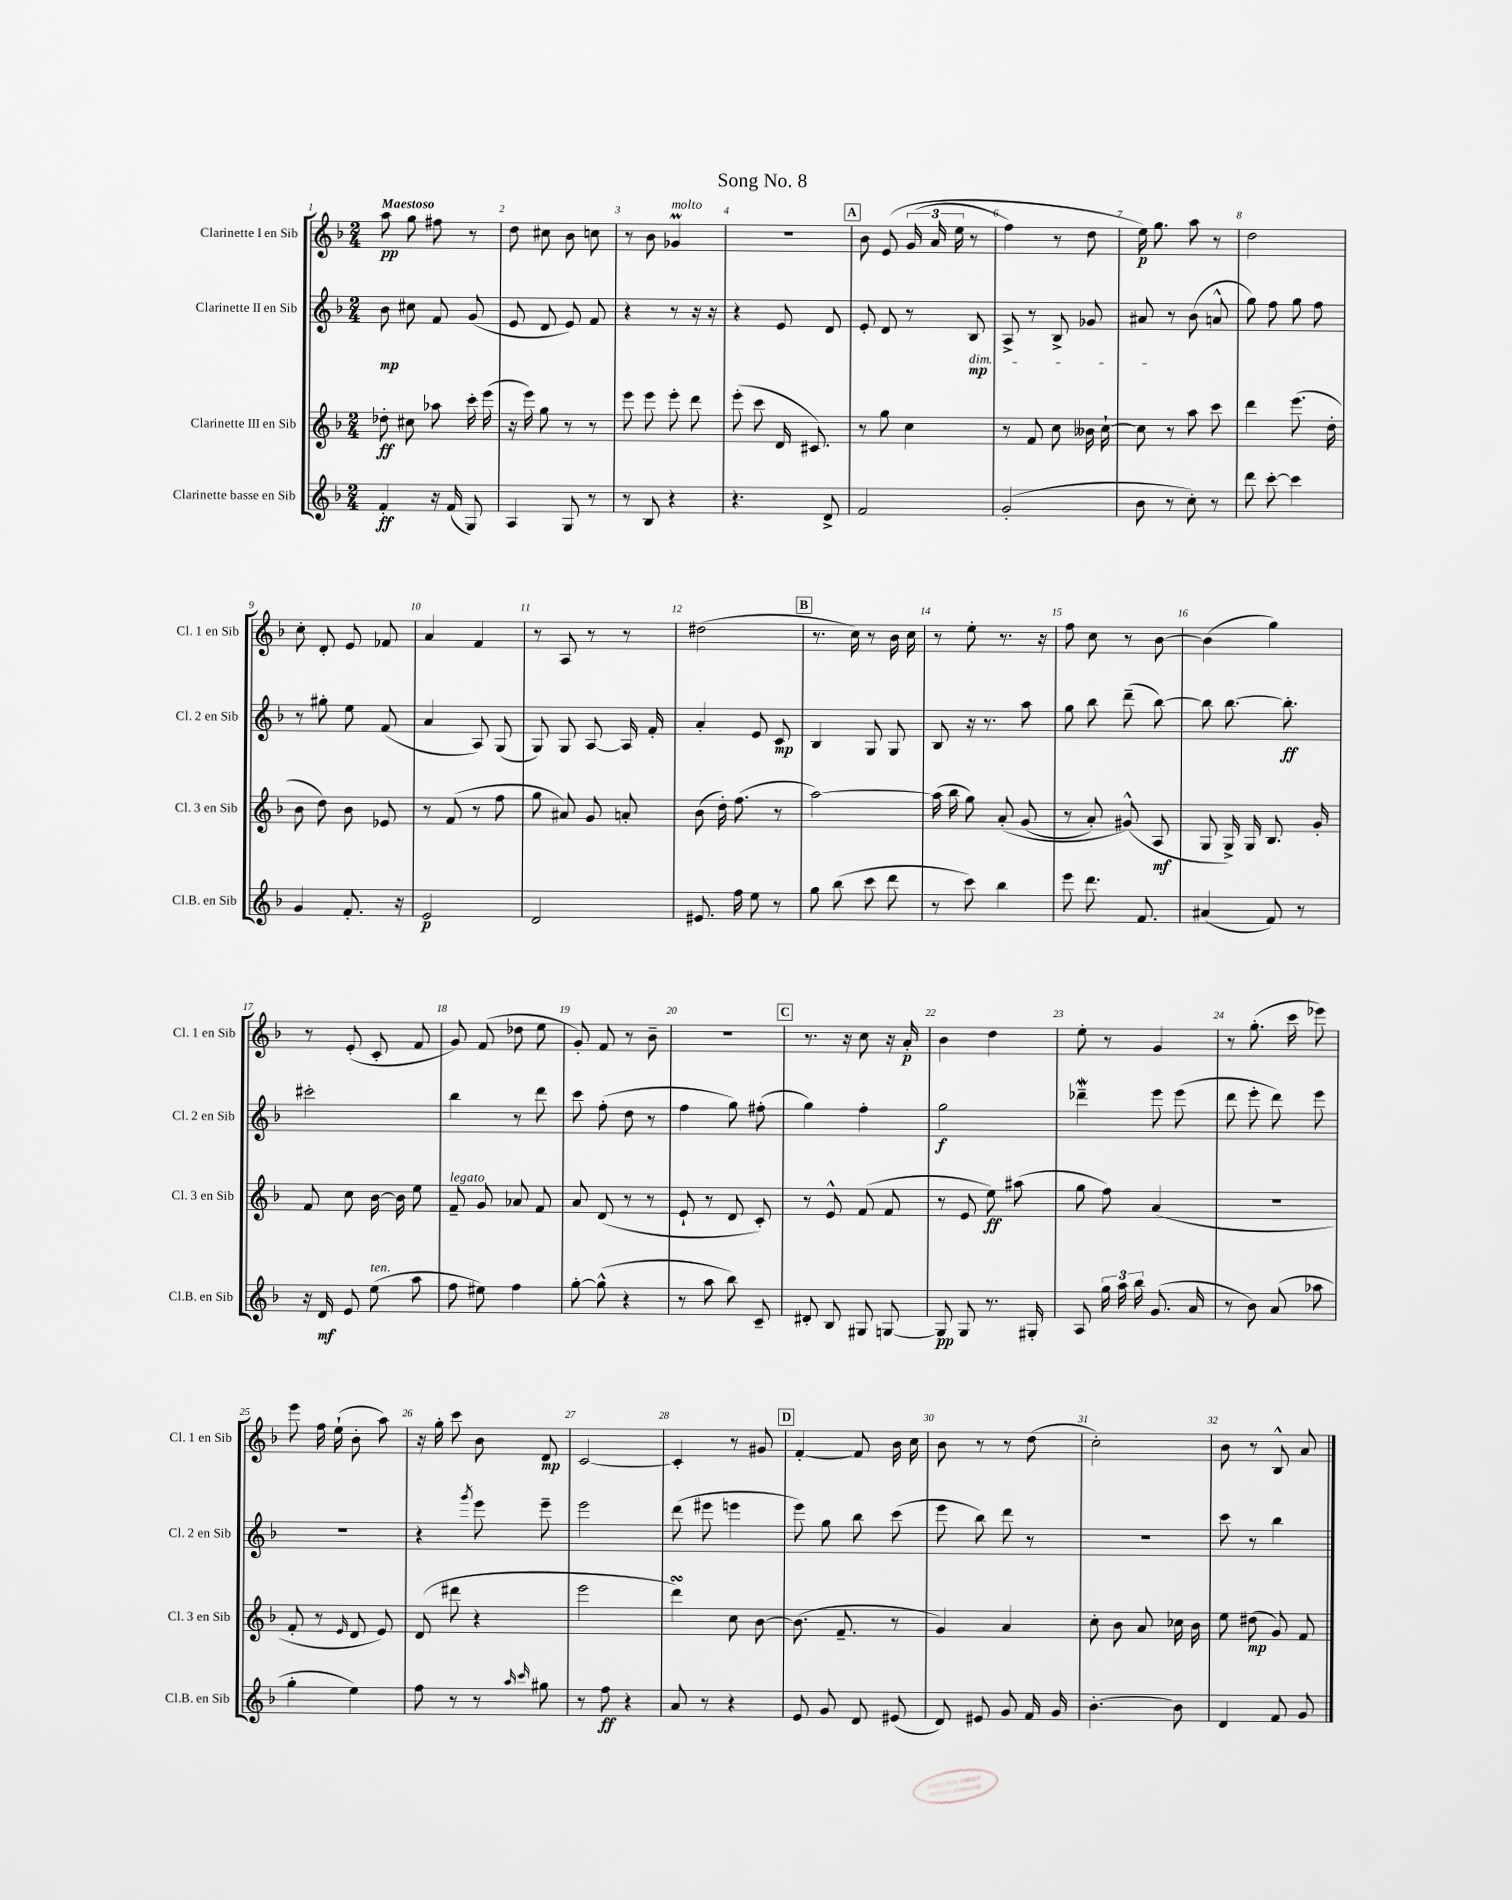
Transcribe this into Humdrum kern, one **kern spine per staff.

**kern	**dynam	**kern	**dynam	**kern	**dynam	**kern	**dynam
*part4	*part4	*part3	*part3	*part2	*part2	*part1	*part1
*staff4	*staff4	*staff3	*staff3	*staff2	*staff2	*staff1	*staff1
*I"Clarinette basse en Sib	*	*I"Clarinette III en Sib	*	*I"Clarinette II en Sib	*	*I"Clarinette I en Sib	*
*I'Cl.B. en Sib	*	*I'Cl. 3 en Sib	*	*I'Cl. 2 en Sib	*	*I'Cl. 1 en Sib	*
*clefG2	*	*clefG2	*	*clefG2	*	*clefG2	*
*k[b-]	*	*k[b-]	*	*k[b-]	*	*k[b-]	*
*M2/4	*	*M2/4	*	*M2/4	*	*M2/4	*
=1	=1	=1	=1	=1	=1	=1	=1
!	!	!	!	!	!	!LO:TX:a:B:t=Maestoso	!
4f'/	ff	8dd-X'\	ff	8b-\	mp	8aa\	pp
.	.	8cc#X\	.	8cc#X\	.	8gg\	.
16r	.	8aa-X\	.	8f/	.	8ff#X\	.
(16f/	.	.	.	.	.	.	.
8G/)	.	16ccc'\	.	(8g/	.	8r	.
.	.	(16eee\	.	.	.	.	.
=2	=2	=2	=2	=2	=2	=2	=2
4A/	.	16r	.	8e/	.	8dd\	.
.	.	16eee\)	.	.	.	.	.
.	.	8gg\	.	8d/	.	8cc#X\	.
8G/	.	8r	.	8e/)	.	8b-\	.
8r	.	8r	.	8f/	.	8ccn\	.
=3	=3	=3	=3	=3	=3	=3	=3
8r	.	8eee\	.	4r	.	8r	.
8B-/	.	8eee\	.	.	.	8b-\	.
!	!	!	!	!	!	!LO:TX:a:i:t=molto	!
4r	.	8eee'\	.	8r	.	4g-XM/	.
.	.	8ddd\	.	16r	.	.	.
.	.	.	.	16r	.	.	.
=4	=4	=4	=4	=4	=4	=4	=4
4.r	.	(8eee'\	.	4r	.	2r	.
.	.	8ccc\	.	.	.	.	.
.	.	16d/	.	8e/	.	.	.
.	.	8.c#X/)	.	.	.	.	.
8d^/	.	.	.	8d/	.	.	.
!!LO:REH:place=s1:t=A
=5	=5	=5	=5	=5	=5	=5	=5
2f/	.	8r	.	8e'/	.	8b-\	.
.	.	8gg\	.	8d/	.	(8e/	.
.	.	4cc\	.	8r	.	(24g/	.
.	.	.	.	.	.	24a/	.
.	.	.	.	.	.	24ee\	.
!	!	!	!	!LO:TX:b:i:t=dim.	!	!	!
.	.	.	.	8B-/	mp	8r	.
=6	=6	=6	=6	=6	=6	=6	=6
(2g'/	.	8r	.	8A^/	.	4ff\)	.
.	.	8f/	.	8r	.	.	.
.	.	8cc\	.	8B-^/	.	8r	.
.	.	16b--X\	.	8g-X/	.	8dd\	.
.	.	[16cc`\	.	.	.	.	.
=7	=7	=7	=7	=7	=7	=7	=7
8b-\	.	8cc\]	.	8a#X/	.	16ee\)	p
.	.	.	.	.	.	8.gg\	.
8r	.	8r	.	8r	.	.	.
8cc'\)	.	8aa\	.	(8b-\	.	8aa\	.
8r	.	8ccc\	.	8an^^/	.	8r	.
=8	=8	=8	=8	=8	=8	=8	=8
8ddd\	.	4ddd\	.	8gg\)	.	2dd\	.
[8ccc'\	.	.	.	8ff\	.	.	.
4ccc\]	.	(8.eee\	.	8gg\	.	.	.
.	.	.	.	8ff\	.	.	.
.	.	16dd'\	.	.	.	.	.
!!LO:LB:g=z
=9	=9	=9	=9	=9	=9	=9	=9
4g/	.	8b-\	.	8r	.	8cc'\	.
.	.	8dd\)	.	8gg#X'\	.	8d'/	.
8.f'/	.	8b-\	.	8ee\	.	8e/	.
.	.	8e-X/	.	(8f/	.	8f-X/	.
16r	.	.	.	.	.	.	.
=10	=10	=10	=10	=10	=10	=10	=10
2e/	p	8r	.	4a/	.	4a/	.
.	.	(8f/	.	.	.	.	.
.	.	8r	.	8A/)	.	4f/	.
.	.	8ff\	.	(8G/	.	.	.
=11	=11	=11	=11	=11	=11	=11	=11
2d/	.	8gg\	.	8G/)	.	8r	.
.	.	8a#X/)	.	8G/	.	8A/	.
.	.	8g/	.	[8A/	.	8r	.
.	.	8an'/	.	16A/]	.	8r	.
.	.	.	.	16f'/	.	.	.
=12	=12	=12	=12	=12	=12	=12	=12
8.e#X/	.	(8b-\	.	4a'/	.	(2dd#X\	.
.	.	16dd'\)	.	.	.	.	.
16ff\	.	(8.ff\	.	.	.	.	.
8ee\	.	.	.	8e/	.	.	.
8r	.	8r	.	8c/	mp	.	.
!!LO:REH:place=s1:t=B
=13	=13	=13	=13	=13	=13	=13	=13
8gg\	.	[2aa\)	.	4B-/	.	8.r	.
(8bb-\	.	.	.	.	.	.	.
.	.	.	.	.	.	16cc\)	.
8ccc\	.	.	.	8G/	.	8r	.
8ddd\	.	.	.	8G/	.	16b-\	.
.	.	.	.	.	.	16cc\	.
=14	=14	=14	=14	=14	=14	=14	=14
8r	.	(16aa\]	.	8B-/	.	8r	.
.	.	16bb-\	.	.	.	.	.
8ccc\)	.	8gg\)	.	16r	.	8ee'\	.
.	.	.	.	8.r	.	.	.
4bb-\	.	(8a'/	.	.	.	8.r	.
.	.	(8g/	.	8aa\	.	.	.
.	.	.	.	.	.	16r	.
=15	=15	=15	=15	=15	=15	=15	=15
8eee\	.	8r	.	8gg\	.	8ff\	.
8.ddd\	.	8a'/)	.	8bb-\	.	8cc\	.
.	.	(8g#X^^/)	.	(8ddd~\	.	8r	.
8.f/	.	.	.	.	.	.	.
.	.	8A/	mf	[8bb-\)	.	[8b-\	.
=16	=16	=16	=16	=16	=16	=16	=16
(4a#X/	.	8G/	.	8bb-\]	.	(4b-\]	.
.	.	16G^/)	.	[8.bb-\	.	.	.
.	.	16G/	.	.	.	.	.
8f/)	.	8.B-/	.	.	.	4gg\)	.
.	.	.	.	8.bb-'\]	ff	.	.
8r	.	.	.	.	.	.	.
.	.	16g'/	.	.	.	.	.
!!LO:LB:g=z
=17	=17	=17	=17	=17	=17	=17	=17
16r	.	8f/	.	2ccc#X'\	.	8r	.
16d/	mf	.	.	.	.	.	.
8e/	.	8cc\	.	.	.	(8e'/	.
!LO:TX:a:i:t=ten.	!	!	!	!	!	!	!
(8ee\	.	[16b-\	.	.	.	8c'/	.
.	.	16b-\]	.	.	.	.	.
8aa\	.	8ee\	.	.	.	8f/	.
=18	=18	=18	=18	=18	=18	=18	=18
!	!	!LO:TX:a:i:t=legato	!	!	!	!	!
8ff\	.	8f~/	.	4bb-\	.	8g/)	.
8ee#X\)	.	8g/	.	.	.	(8f/	.
4ff\	.	8a-X/	.	8r	.	8dd-X\	.
.	.	8f/	.	8ddd\	.	8ee\	.
=19	=19	=19	=19	=19	=19	=19	=19
[8gg'\	.	8a/	.	8ccc\	.	8g'/)	.
(8gg^^\]	.	(8d/	.	(8ff'\	.	8f/	.
4r	.	8r	.	8dd\	.	8r	.
.	.	8r	.	8r	.	8b-~\	.
=20	=20	=20	=20	=20	=20	=20	=20
8r	.	8e`/	.	4ff\	.	2r	.
8aa\	.	8r	.	.	.	.	.
8bb-\)	.	8d/	.	8gg\)	.	.	.
8c~/	.	8c'/)	.	(8ff#X'\	.	.	.
!!LO:REH:place=s1:t=C
=21	=21	=21	=21	=21	=21	=21	=21
8d#X'/	.	8r	.	4gg\)	.	8.r	.
8B-/	.	8e^^/	.	.	.	.	.
.	.	.	.	.	.	16r	.
8G#X/	.	(8f/	.	4ff'\	.	8cc\	.
[8Gn/	.	8f/	.	.	.	16r	.
.	.	.	.	.	.	16a'/	p
=22	=22	=22	=22	=22	=22	=22	=22
8G/]	pp	8r	.	2gg\	f	4b-\	.
8G/	.	8e/	.	.	.	.	.
8.r	.	8ee\)	ff	.	.	4dd\	.
.	.	(8aa#X\	.	.	.	.	.
16G#X'/	.	.	.	.	.	.	.
=23	=23	=23	=23	=23	=23	=23	=23
8A/	.	8gg\	.	4ddd-Xw~\	.	8ee'\	.
24gg\	.	8ff\)	.	.	.	8r	.
24aa\	.	.	.	.	.	.	.
24bb-\	.	.	.	.	.	.	.
(8.g/	.	(4a/	.	8eee\	.	4g/	.
.	.	.	.	(8eee\	.	.	.
16a/	.	.	.	.	.	.	.
=24	=24	=24	=24	=24	=24	=24	=24
8r	.	2r	.	8ddd\	.	8r	.
8b-\)	.	.	.	8eee'\	.	(8.gg'\	.
(8a/	.	.	.	8ddd\)	.	.	.
.	.	.	.	.	.	16ccc\	.
8aa-X\	.	.	.	8eee\	.	8eee-X\)	.
!!LO:LB:g=z
=25	=25	=25	=25	=25	=25	=25	=25
4gg'\	.	8f'/	.	2r	.	8eee\	.
.	.	8r	.	.	.	16ff\	.
.	.	.	.	.	.	(16ee`\	.
.	.	16qqe/	.	.	.	.	.
4ee\)	.	8d/	.	.	.	8b-'\	.
.	.	8e/)	.	.	.	8aa\)	.
=26	=26	=26	=26	=26	=26	=26	=26
8ff\	.	(8d/	.	4r	.	16r	.
.	.	.	.	.	.	16gg'\	.
8r	.	8ddd#X\	.	.	.	8ccc\	.
.	.	.	.	8qggg/	.	.	.
8r	.	4r	.	8eee\	.	8b-\	.
16qqaa/	.	.	.	.	.	.	.
16qqccc/	.	.	.	.	.	.	.
8gg#X\	.	.	.	8eee~\	.	8d/	mp
=27	=27	=27	=27	=27	=27	=27	=27
8r	.	2eee\	.	2eee\	.	[2c/	.
8ff\	ff	.	.	.	.	.	.
4r	.	.	.	.	.	.	.
=28	=28	=28	=28	=28	=28	=28	=28
8a/	.	4dddsSSS\)	.	(8ddd\	.	4c'/]	.
8r	.	.	.	8eee#X\	.	.	.
4r	.	8cc\	.	4eeen\	.	8r	.
.	.	[8b-\	.	.	.	8g#X/	.
!!LO:REH:place=s1:t=D
=29	=29	=29	=29	=29	=29	=29	=29
8e/	.	(8.b-\]	.	8eee\)	.	[4f'/	.
8g/	.	.	.	8gg\	.	.	.
.	.	8.f~/	.	.	.	.	.
8d/	.	.	.	8bb-\	.	8f/]	.
(8e#X/	.	8r	.	(8ccc\	.	16b-\	.
.	.	.	.	.	.	16cc\	.
=30	=30	=30	=30	=30	=30	=30	=30
8d/)	.	4g/)	.	8eee\	.	8b-\	.
8e#X/	.	.	.	8bb-\)	.	8r	.
8g/	.	4a/	.	8ddd\	.	8r	.
16f/	.	.	.	8r	.	(8dd\	.
16g/	.	.	.	.	.	.	.
=31	=31	=31	=31	=31	=31	=31	=31
[4.b-'\	.	8cc'\	.	2r	.	2cc'\)	.
.	.	8b-\	.	.	.	.	.
.	.	8a/	.	.	.	.	.
8b-\]	.	16cc-X\	.	.	.	.	.
.	.	16b-\	.	.	.	.	.
=32	=32	=32	=32	=32	=32	=32	=32
4d/	.	8ee\	.	8ccc\	.	8b-\	.
.	.	(8dd#X\	mp	8r	.	8r	.
8f/	.	8g/)	.	4bb-\	.	8B-^^/	.
8g/	.	8f/	.	.	.	8a/	.
==	==	==	==	==	==	==	==
*-	*-	*-	*-	*-	*-	*-	*-
